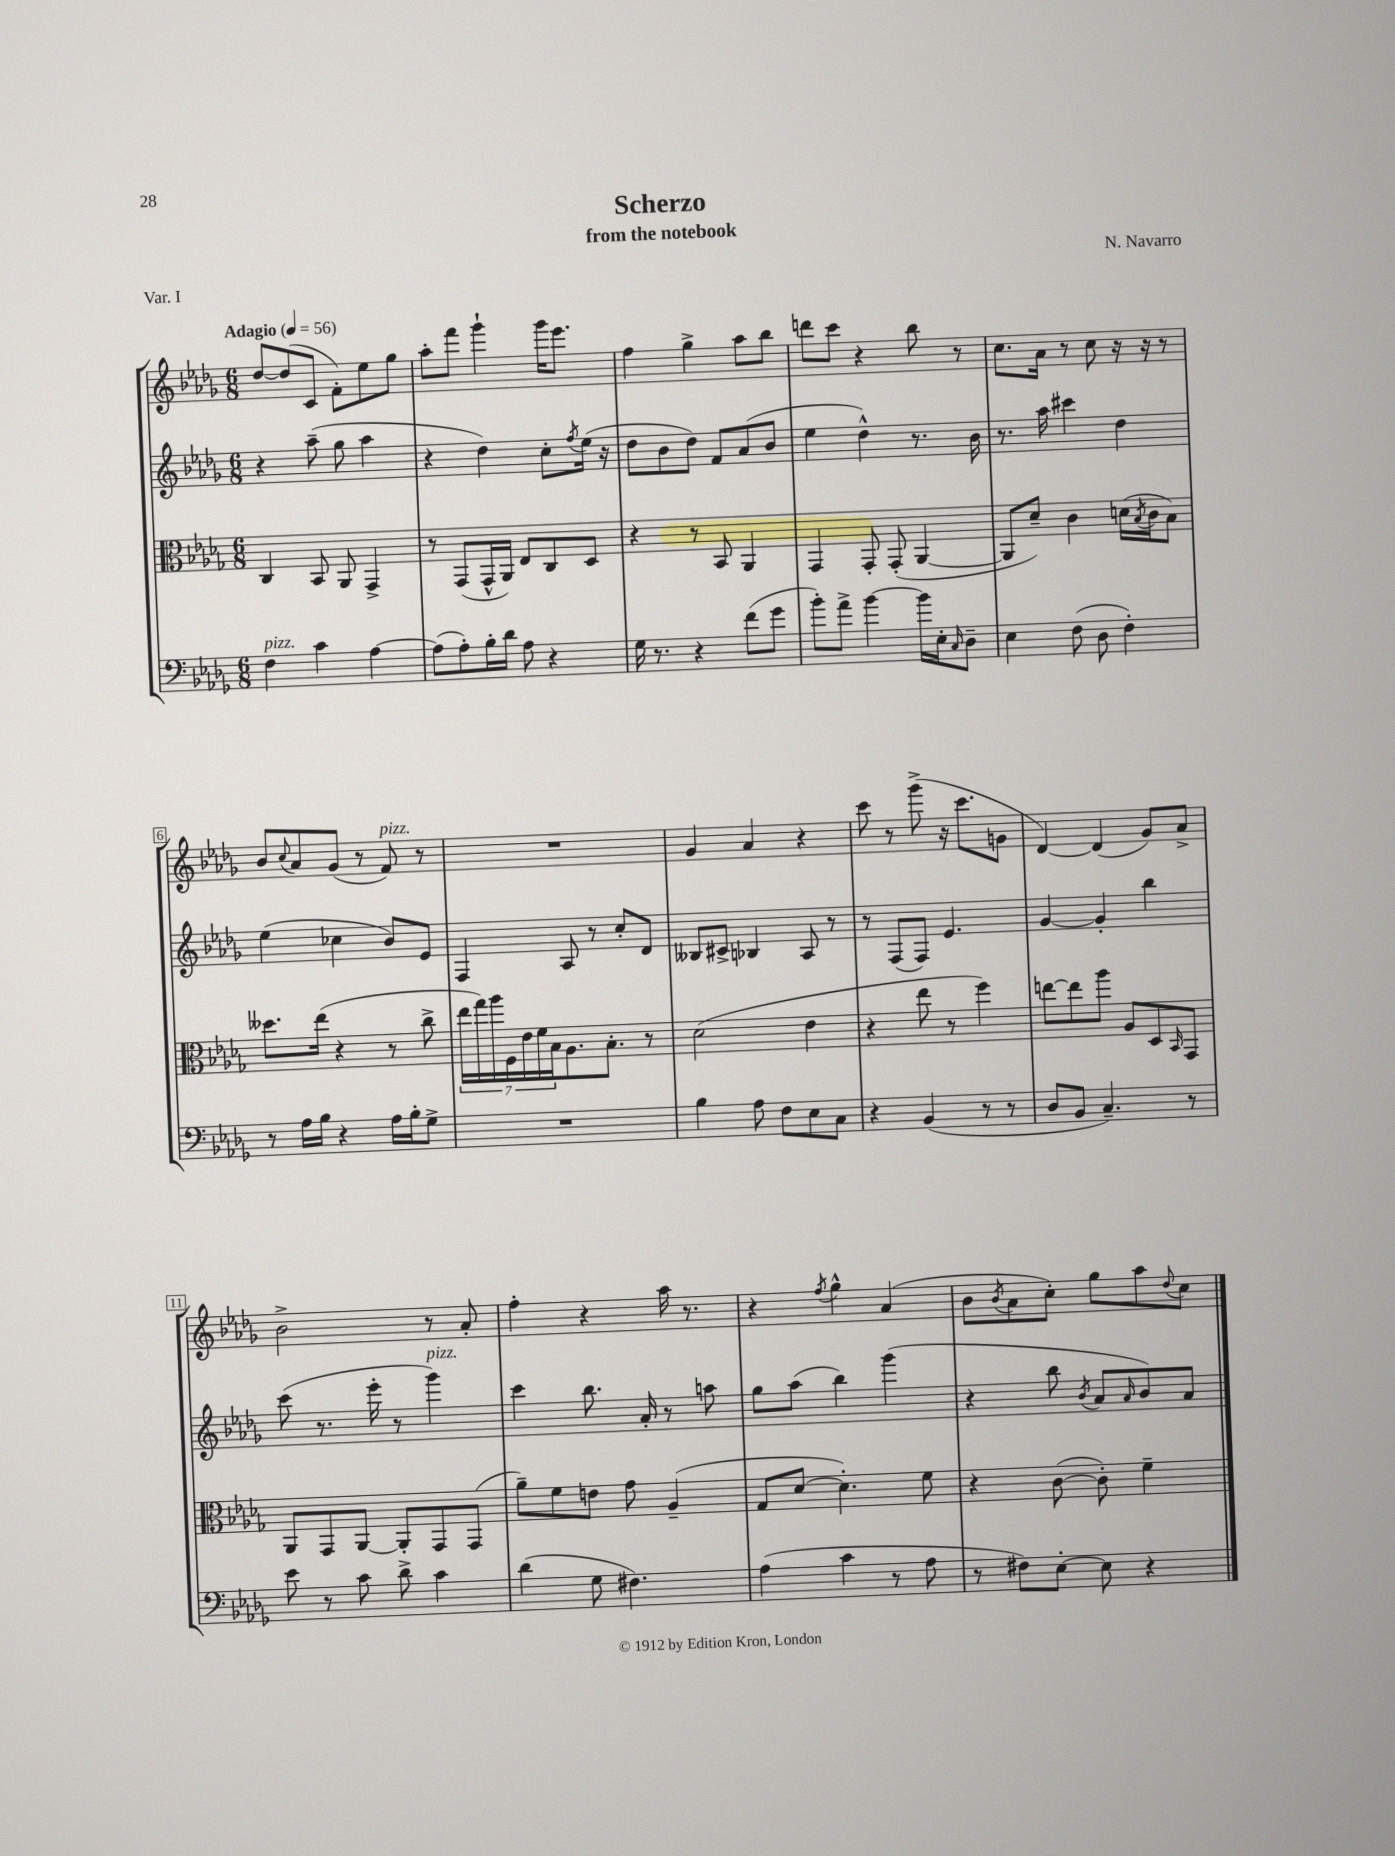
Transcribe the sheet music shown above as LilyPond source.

\header { title = "Scherzo" composer = "N. Navarro" subtitle = "from the notebook" piece = "Var. I" }
<<
\new StaffGroup <<
\new Staff = "s0" {
    \clef treble \key des \major \numericTimeSignature \time 6/8 \tempo "Adagio" 4 = 56
    des''8~ des''8( c'8 f'8-.) ees''8 ges''8 |
    aes''8-. f'''8 ges'''4-! ges'''16 ees'''8. |
    f''4 ges''4-> aes''8 bes''8 |
    d'''8 c'''8 r4 bes''8 r8 |
    c''8. aes'16 r8 c''8 r16 r16 r8 |
    bes'8 \appoggiatura { c''8 } aes'8 ges'8( r8 f'8^\markup { \italic "pizz." }) r8 |
    R2. |
    ges'4 aes'4 r4 |
    c'''8 r8 ges'''8->( r16 c'''8. g'8 |
    des'4~) des'4( ges'8) aes'8-> |
    bes'2-> r8 aes'8-. |
    f''4-. r4 aes''16 r8. |
    r4 \acciaccatura { f''8 } ges''4-^ aes'4( |
    bes'8 \acciaccatura { bes'8 } aes'8 c''8-.) ges''8 aes''8 \appoggiatura { des''8 } c''8 \bar "|." |
}
\new Staff = "s1" {
    \clef treble \key des \major \numericTimeSignature \time 6/8
    r4 aes''8--( ges''8 aes''4 |
    r4 des''4) c''8-. \acciaccatura { f''8 } ees''16( r16 |
    des''8 bes'8 des''8) f'8 aes'8( bes'8 |
    ees''4 des''4-^) r8. bes'16 |
    r8. aes''16 cis'''4 des''4 |
    ees''4( ces''4 bes'8) ees'8 |
    f4 aes8 r8 c''8-. des'8 |
    beses8 cis'8-> bes4 aes8 r8 |
    r8 f8( f8) ees'4. |
    ges'4~ ges'4-. bes''4 |
    c'''8( r8. ees'''16-. r8 ges'''4^\markup { \italic "pizz." }) |
    c'''4 bes''8. aes'16-. r8 a''8 |
    ges''8 aes''8( bes''4) ges'''4( |
    r4 bes''8 \acciaccatura { bes'8 } aes'8 \grace { aes'16 } bes'8) aes'8 \bar "|." |
}
\new Staff = "s2" {
    \clef alto \key des \major \numericTimeSignature \time 6/8
    c4 bes,8 aes,8 ges,4-> |
    r8 ges,8( ges,16-^ aes,16) ees8 c8 des8 |
    r4 r8 bes,8 aes,4 |
    ges,4 ges,8-. ges,8-.( aes,4~ |
    aes,8 des'8--) c'4 d'16( \acciaccatura { bes8 } c'16 bes8) |
    deses''8. ees''16( r4 r8 c''8-> |
    \tuplet 7/4 { ees''16 ges''16) aes''16 f16 ees'16 f'16 bes16 } aes8. bes8.-. r8 |
    des'2( ees'4 |
    r4 ees''8 r8 f''4) |
    e''8~ e''8 aes''8 aes8 des8 \grace { bes,16 } ges,8 |
    aes,8 ges,8 aes,8~ aes,8-. ges,8 ges,8( |
    aes'8--) f'8 e'8 ges'8 aes4--( |
    ges8 des'8~ des'4.-.) f'8 |
    r4 c'8~( c'8-.) f'4-- \bar "|." |
}
\new Staff = "s3" {
    \clef bass \key des \major \numericTimeSignature \time 6/8
    f4^\markup { \italic "pizz." } c'4 aes4~ |
    aes8( aes8-.) bes16-. des'16 aes8 r4 |
    ges16 r8. r4 f'8( ges'8 |
    bes'8-.) aes'8-> bes'4~ bes'16 ees16-. \grace { c16 } des8-- |
    ees4 f8( des8 f4-.) |
    r8 aes16 bes16 r4 aes16 bes16-. ges8-> |
    R2. |
    bes4 aes8 f8 ees8 c8 |
    r4 bes,4( r8 r8 |
    des8 bes,8 c4.--) r8 |
    ees'8 r8 c'8 des'8-> c'4 |
    des'4( ges8 fis4.) |
    aes4( c'4 r8 aes8 |
    r8 fis8) ees8~-. ees8 r4 \bar "|." |
}
>>
>>
\layout { \context { \Score \override BarNumber.stencil = #(make-stencil-boxer 0.1 0.3 ly:text-interface::print) } }
